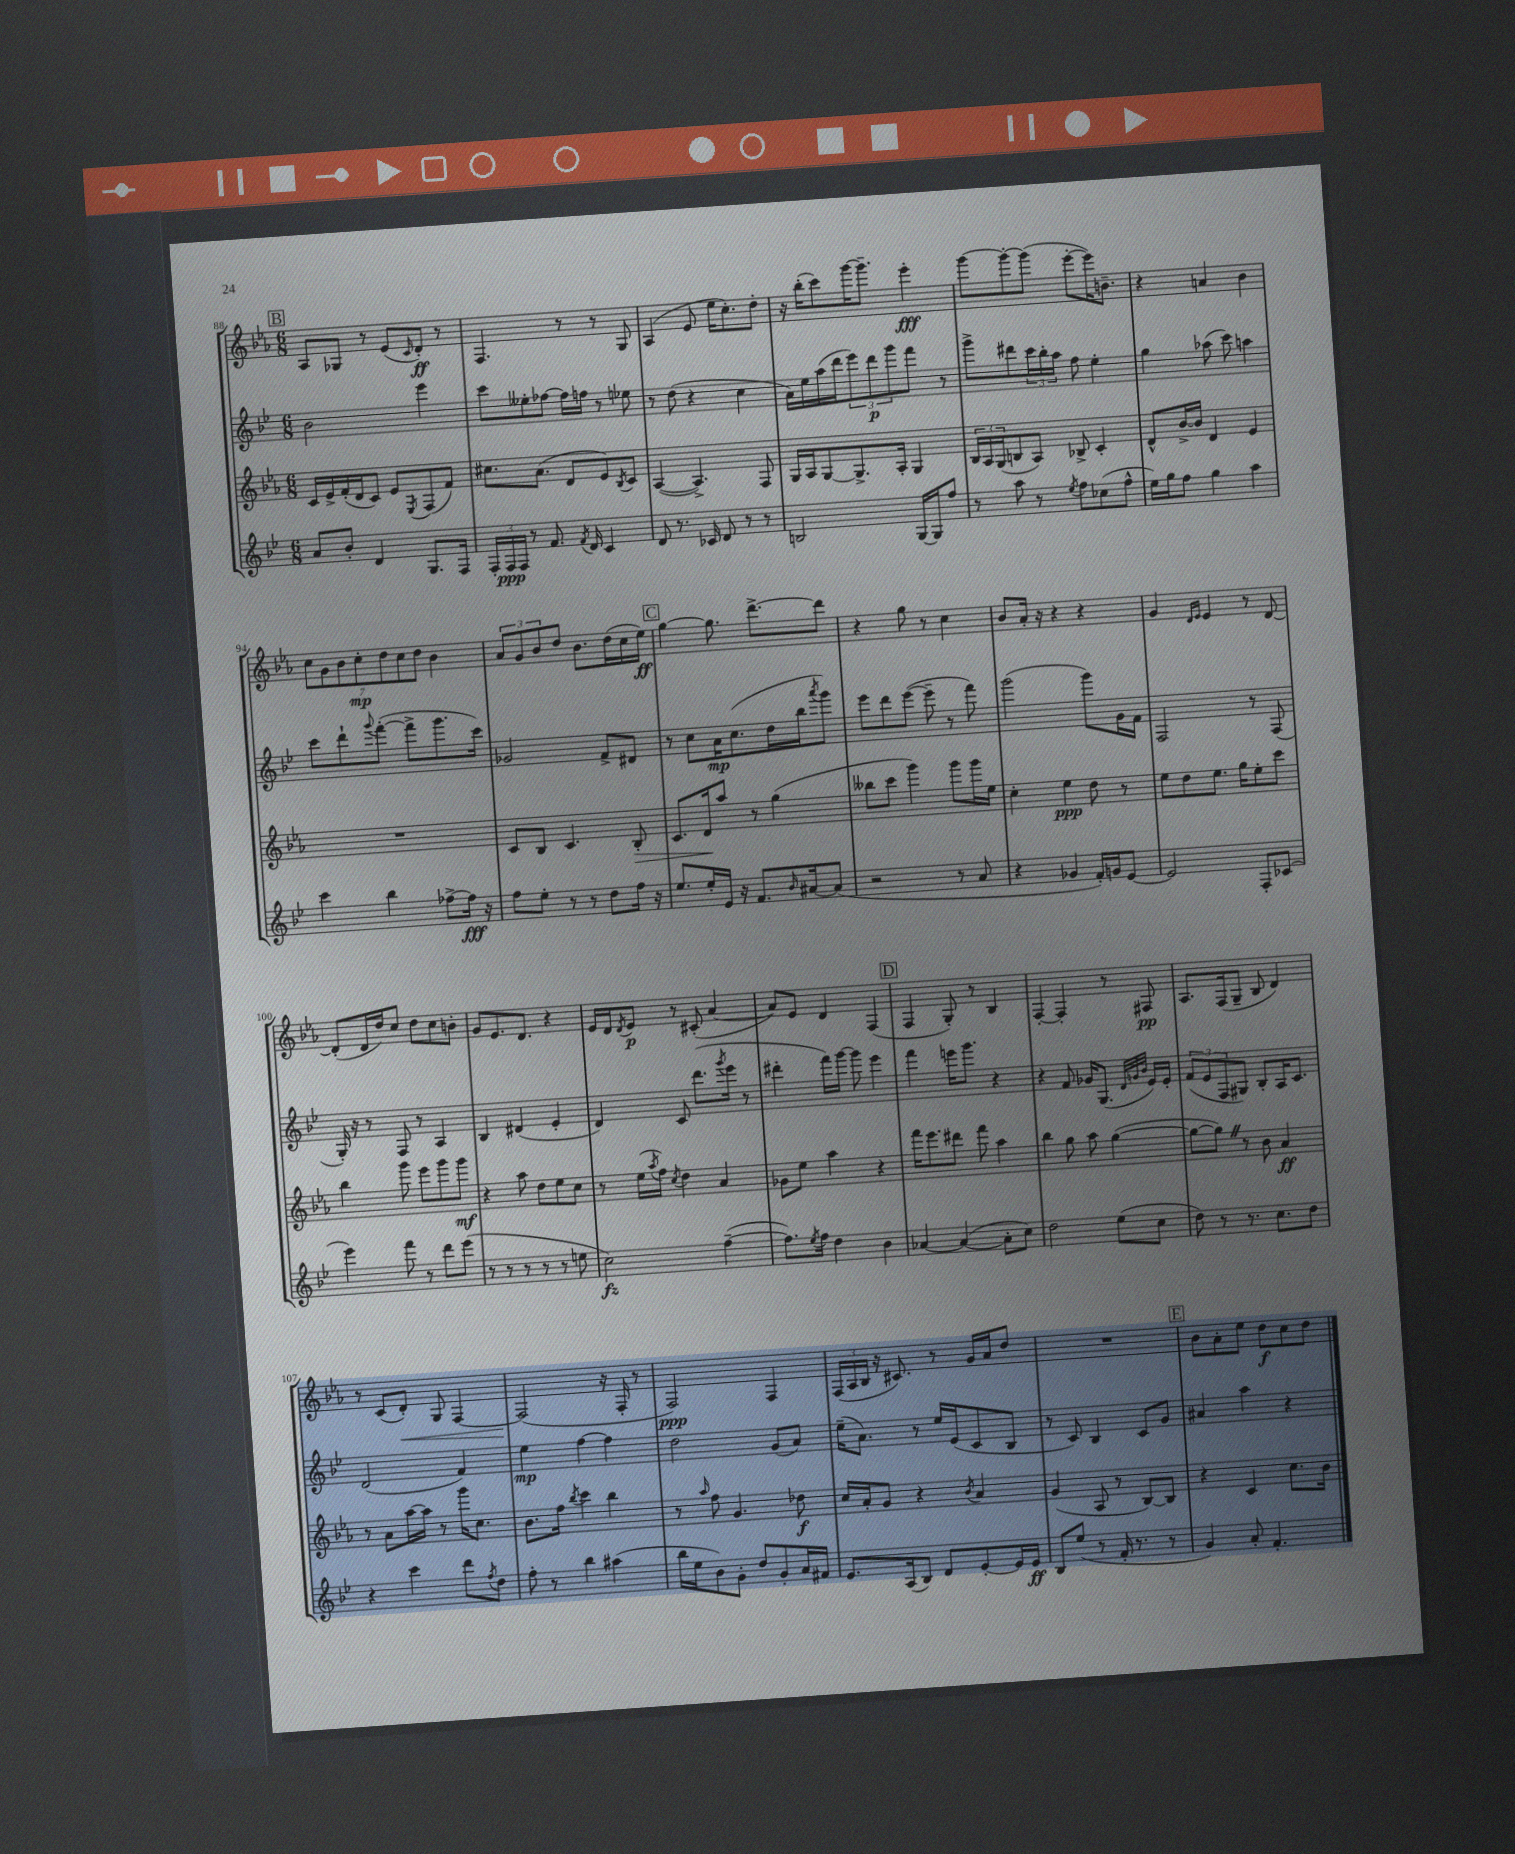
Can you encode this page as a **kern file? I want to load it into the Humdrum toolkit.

**kern	**kern	**kern	**kern
*staff4	*staff3	*staff2	*staff1
*clefG2	*clefG2	*clefG2	*clefG2
*k[b-e-]	*k[b-e-a-]	*k[b-e-]	*k[b-e-a-]
*M6/8	*M6/8	*M6/8	*M6/8
8a/L	16c/LL	2b-\	8A-/L
.	16e-^/	.	.
8b-'/J	(16f'/	.	8G-/J
.	16d/J	.	.
4d/	8c/J)	.	8r
.	8e-/L	.	(8e-/L
.	8qE-/	.	16qqc/
8.G/L	(8F/	4eee-\	8d'/J)
.	8f/J)	.	8r
16F/Jk	.	.	.
=	=	=	=
24F'/LL	8.cc#\L	8ccc\L	4.F/
24F/	.	.	.
24F/JJ	.	.	.
8r	.	8ee--'\	.
.	(8.a-\J	.	.
8.f/	.	[8ff-\J	.
.	8d/L	16ff-\]LL	8r
8qf/	.	.	.
16d/	.	16ff\JJ	.
4c/	8e-/)	8r	8r
.	8qB-/	.	.
.	8c/J	8ee-\	8G/
=	=	=	=
8d/	([4A-/	8r	(4A-/
8.r	.	(8dd\	.
.	4.A-^/])	4r	8e-/
16c-/	.	.	.
8d/	.	.	16ee-\LK
.	.	.	8.cc'\)
8r	.	4cc\	.
8r	8F/	.	8dd'\J
=	=	=	=
2B/	16G/LL	16a\LL)	16r
.	16A-/J	16ee-\	(16bb-'\LK
.	[8G/	(16aa\	8ccc\)
.	.	16ddd\J	.
.	8.G^/]	12eee-\)	[16ggg\K
.	.	.	8.ggg~\]J
.	.	12ddd\	.
.	.	12ggg\	.
.	16A-'/Jk	.	.
[16G/LL	4G/	8fff\J	4eee-'\
16G/]J	.	.	.
8ff/J	.	8r	.
=	=	=	=
8r	24B-/LL	8ggg^\L	[8ggg\L
.	24A-/	.	.
.	(24G/J	.	.
8aa\	8B/	8ddd#\	8ggg'\_
8r	8A-/J)	24ccc\L	(8ggg\]J
.	.	24bb-'\	.
.	.	24aa\JJ	.
8qee-/	.	.	.
8ff\L	8B-^/	8ff\	[8eee-'\L
(8cc-\	4c'/	4ee-'\	16eee-\]K)
.	.	.	8.b~\J
8ff^^\J	.	.	.
=	=	=	=
16ee-\LL)	8d^^/L	4gg\	4r
16gg\J	.	.	.
8ff\J	[16b-^/L	.	.
.	16b-/]JJ	.	.
4gg\	4d/	(8aa-\	4a/
.	.	8ccc\)	.
4aa\	4e-/	4aa\	4b-\
=	=	=	=
4ccc\	2.r	8ccc\L	14cc\L
.	.	.	14g\
.	.	8ddd`\	.
.	.	.	14b-\
.	.	.	14cc'\
.	.	8qqggg/	.
4bb-\	.	([8fff'\J	.
.	.	.	14dd\
.	.	.	14cc\
.	.	8fff^\]L	.
.	.	.	14dd\J
[8ff-^\L	.	8.ggg\	4b-\
16ff-\]Jk	.	.	.
16r	.	16ccc\Jk)	.
=	=	=	=
8ff\L	8c/L	2g-/	12a-/L
.	.	.	12g/
8ee-'\J	8B-/J	.	.
.	.	.	12b-/
8r	4.c/	.	8dd/J
8r	.	.	8.b-\L
8dd\L	.	8f^/L	.
.	.	.	(16dd\L
16ff\Jk	8B-'/	8d#/J	16cc\
16r	.	.	16ee-\JJ)
=	=	=	=
8.ee-/L	8.c/L	8r	[4gg\
.	.	8cc\L	.
16ee-'/L	16d/k	.	.
16e-/JJ	8aa-/J	16a\K	8.gg\]
16r	.	(8.cc\	.
8.f/L	8r	.	.
.	.	.	[8.ddd^\L
.	(4gg\	16dd\L	.
16qqb-/	.	.	.
[16a#/k	.	16bb-\J	.
.	.	8qaaa/	.
(8a#/]J	.	8ggg\J)	8ddd\]J
=	=	=	=
2r	8bb--\L	8eee-\L	4r
.	8ccc\J	8ddd\	.
.	4ggg\)	([8eee-\J	8gg\
.	.	8eee-~\]	8r
8r	8ggg\L	8r	4cc\
8a/	16ggg\L	8fff\)	.
.	16ee-\JJ	.	.
=	=	=	=
4r	4cc'\	(2ggg\	8b-/L
.	.	.	16a-'/Jk
.	.	.	16r
4g-/	4ee-\	.	4r
16f'/LL)	8dd\	8ggg\L)	4r
16g/J	.	.	.
[8e-/J	8r	16g\L	.
.	.	16f\JJ	.
=	=	=	=
2e-/]	8ee-\L	2F/	4g/
.	8dd\	.	.
.	.	.	16qqd/LL
.	.	.	16qqe-/JJ
.	8.ee-\J	.	4e-/
.	16gg\LK	.	.
8F'/L	8ee-'\	8r	8r
(8c-/J	8ccc\J	(8F/	[8d/
=	=	=	=
4eee-\)	4bb-\	16G'/)	(8d'/]L
.	.	16r	.
.	.	8r	16d/L
.	.	.	16dd/J)
8fff\	8ggg\	8F/	8cc/J
8r	8eee-\L	8r	8dd\L
8ddd\L	8ggg\	4A/	8cc\
(8eee-\J	8ggg\J	.	8b'\J
=	=	=	=
8r	4r	4B-/	8g/L
8r	.	.	8.e-/
8r	8aa-\	(4d#/	.
.	.	.	8.d/J
8r	8dd\L	.	.
8r	8ee-\	4e-'/	4r
8ee\	8cc\J	.	.
=	=	=	=
2cc\)	8r	4d/)	16e-/LL
.	.	.	16d/J
.	.	.	8qd/
.	(16ee-\LL	.	8e-/J
.	8qaa-/	.	.
.	16ff\JJ)	.	.
.	8qcc/	.	.
.	4dd\	8c/	8r
.	.	(8.ddd\L	(8c#'/
([4ff~\	4a-/	.	[4a-/
.	.	8qggg/	.
.	.	16eee-\Jk	.
.	.	8r	.
=	=	=	=
8.ff\]L)	8g-\L	4ddd#'\	8a-/]L)
.	8ee-\J	.	8e-/J
8qee-/	.	.	.
16ff\Jk	.	.	.
4dd\	4aa-\	16fff\LL)	4d/
.	.	[16ggg\JJ	.
.	.	8ggg\]	.
4b-\	4r	4eee-\	(4F/
=	=	=	=
[4a-/	16fff\LK	4fff\	4F/
.	8.eee-\	.	.
(4a-/_	8ddd#\J	16eee\LK	8G'/)
.	.	8.ggg\J	.
.	8fff\	.	8r
8a-'\]L	4aa-\	4r	4B-/
8cc\J)	.	.	.
=	=	=	=
2dd\	4bb-\	4r	[4F'/
.	8gg\	8f/	4F'/]
.	8aa-\	16g-/LK	.
.	.	(8.G/J	.
(8ee-\L	([4gg\	.	8r
.	.	32qqd/LLL	.
.	.	32qqg/	.
.	.	32qqb-/JJJ	.
8cc\J	.	16e-/LL)	8F#/
.	.	16e-'/JJ	.
=	=	=	=
8dd\)	8gg\_L	(12f/L	8.A-/L
.	.	12e-/	.
8r	8gg\]J)	.	.
.	.	12F/	.
.	.	.	(16F/k
8.r	8r	8G#/J)	8G~/J
.	8b-\	8B-'/L	8B-/
8.cc\L	.	.	.
.	4a-/	16A/K	4d/)
.	.	8.c/J	.
8dd\J	.	.	.
=	=	=	=
4r	8r	(2d/	8r
.	8a-\L	.	(8c/L
4ccc\	[16aa-\L	.	8d'/J)
.	16aa-\]JJ	.	.
.	8r	.	8G/
8ddd\L	16ggg\LK	4f/)	[4F/
.	8.cc\J	.	.
8qff/	.	.	.
8dd\J	.	.	.
=	=	=	=
8ff'\	8.b-\L	4ee-\	(2F/]
8r	.	.	.
.	16ff\Jk	.	.
.	8qbb-/	.	.
4bb-\	4ccc\	[4ff\	.
(4aa#\	4bb-\	4ff\]	16r
.	.	.	16F'/
.	.	.	8r
=	=	=	=
16bb-\LL	8r	2dd\	2F/)
16ee-\J	.	.	.
.	16qqaa-/	.	.
8b-\)	8ff\	.	.
8g'\J	4.g/	.	.
8dd/L	.	.	.
8g'/	.	(8g/L	4F/
16a/L	8dd-\	8a/J)	.
16f#/JJ	.	.	.
=	=	=	=
8.e-/L	16cc/LL	(16ee-~\LK	(24F/LL
.	.	.	24A-/
.	16a-'/J	8.a\J)	.
.	.	.	24B-/JJ
.	8g/J	.	16r
(16A/k	.	.	8.c#/)
8B-/J)	4r	8r	.
8d/L	.	16ee-/LL	8r
.	.	(16e-/J	.
.	8qb-/	.	.
[8e-'/	4a-/	8c/	16g/LL
.	.	.	16a-/J
16e-/]L	.	8B-/J	8dd/J
16e-/JJ	.	.	.
=	=	=	=
8B-/L	(4g/	8r	2.r
(8ee-/J	.	8c/)	.
8r	8A-/	4B-/	.
16f'/	8r	.	.
8.r	.	.	.
.	[8B-/L)	8c/L	.
8r	8B-/]J	8g/J	.
=	=	=	=
4g/)	4r	4a#/	8b-\L
.	.	.	8a-'\
8a'/	4c/	4aa\	8ee-\J
4.f'/	.	.	8dd\L
.	8.cc\L	4r	8cc\
.	.	.	8dd\J
.	16b-\Jk	.	.
==	==	==	==
*-	*-	*-	*-
